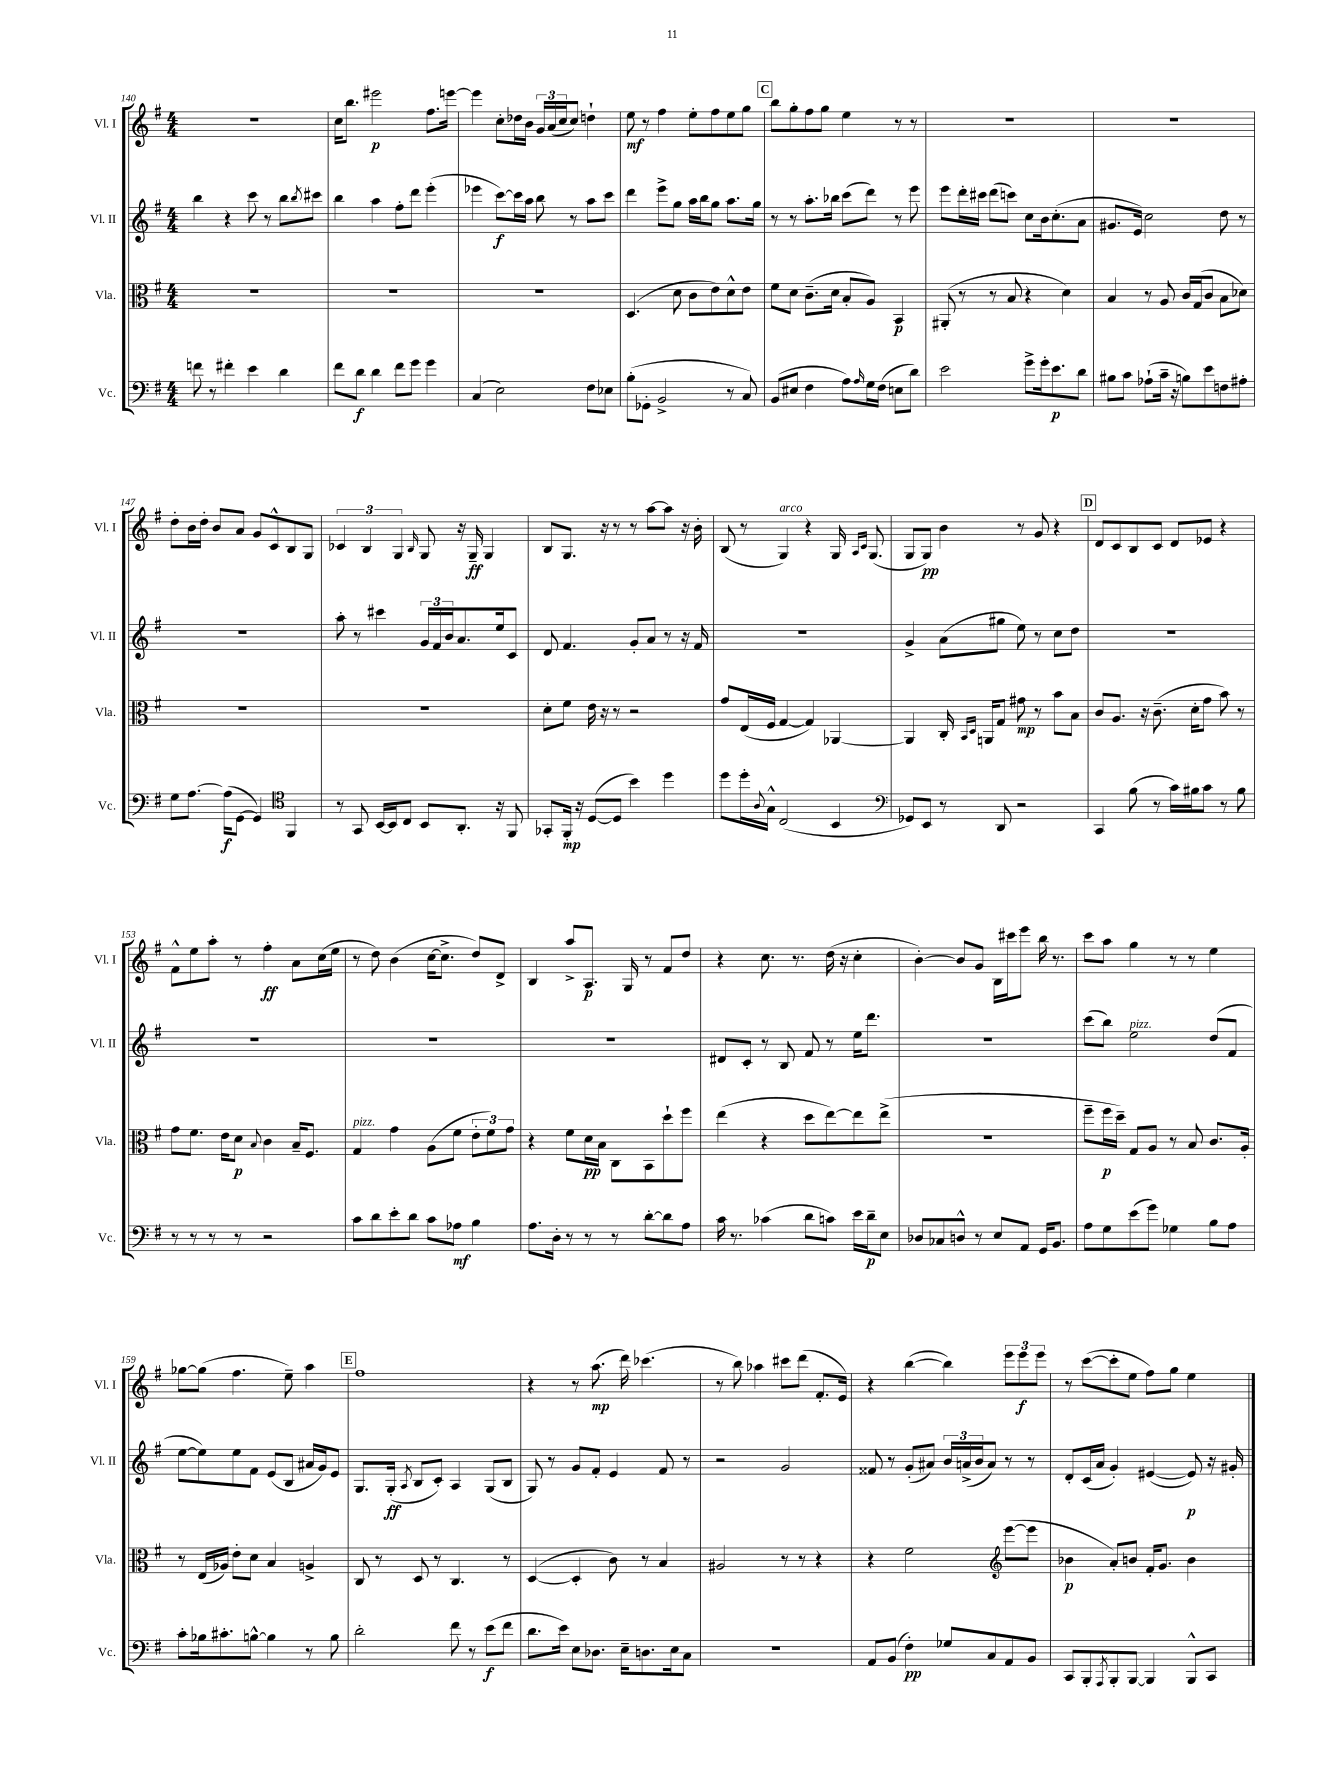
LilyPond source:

<<
\new StaffGroup <<
\new Staff = "s0" \with { instrumentName = "Vl. I" shortInstrumentName = "Vl. I" } {
    \clef treble \key g \major \numericTimeSignature \time 4/4
    R1 |
    c''16 b''8. eis'''2\p fis''8. e'''16~ |
    e'''4 c''8-. des''16 b'16 \tuplet 3/2 { g'16 a'16( c''16 } c''8) d''4-! |
    e''8\mf r8 fis''4 e''8-. fis''8 e''8 g''8 |
    \mark \markup { \box "C" } b''8 g''8-. fis''8 g''8 e''4 r8 r8 |
    R1 |
    R1 |
    d''8-. b'16 d''16-. b'8 a'8 g'8 c'8-^ b8 g8 |
    \tuplet 3/2 { ces'4 b4 g4 } \grace { b16 } g8 r16 g16--\ff g4 |
    b8 g8. r16 r8 r8 a''8~ a''8 r16 b'16-. |
    b8( r8 g4^\markup { \italic "arco" }) r4 g16 \grace { a16 c'16 } g8.( |
    g8 g8\pp) b'4 r8 g'8 r4 |
    \mark \markup { \box "D" } d'8 c'8 b8 c'8 d'8 ees'8 r4 |
    fis'8-^ e''8 a''8-. r8 fis''4-.\ff a'8 c''16( e''16 |
    r8 d''8) b'4( c''16~ c''8.-> d''8) d'8-> |
    b4 a''8-> a8.\p g16 r8 fis'8 d''8 |
    r4 c''8. r8. d''16( r16 c''4-. |
    b'4~-.) b'8 g'8 b16 cis'''16 e'''8 b''16 r8. |
    c'''8 a''8 g''4 r8 r8 e''4 |
    ges''8~ ges''8( fis''4. e''8--) a''4 |
    \mark \markup { \box "E" } fis''1 |
    r4 r8 a''8.\mp( d'''16) ces'''4.( |
    r8 b''8) aes''4 cis'''8 d'''8( fis'8.-. e'16) |
    r4 b''4~( b''4) \tuplet 3/2 { e'''8 e'''8\f e'''8 } |
    r8 c'''8~( c'''8-. e''8 fis''8) g''8 e''4 \bar "|." |
}
\new Staff = "s1" \with { instrumentName = "Vl. II" shortInstrumentName = "Vl. II" } {
    \clef treble \key g \major \numericTimeSignature \time 4/4
    b''4 r4 c'''8 r8 b''8 \acciaccatura { b''8 } cis'''8 |
    b''4 a''4 fis''8-. d'''8 e'''4-.( |
    ees'''4 c'''8~\f) c'''16 a''16 b''8 r8 a''8 c'''8 |
    d'''4 e'''8-> g''8 a''16 b''16 g''8 a''8. g''16 |
    \mark \markup { \box "C" } r8 r8 a''8.-. bes''16 c'''8( d'''8) r8 e'''8 |
    e'''8 d'''16-. cis'''16 d'''8( c'''8) c''8 b'16 c''8.-.( a'8 |
    gis'8. e'16) c''2 d''8 r8 |
    R1 |
    a''8-. r8 cis'''4 \tuplet 3/2 { g'16 fis'16 b'16 } a'8. e''16 c'8 |
    d'8 fis'4. g'8-. a'8 r8 r16 fis'16 |
    r1 |
    g'4-> a'8( gis''8 e''8) r8 c''8 d''8 |
    \mark \markup { \box "D" } R1 |
    R1 |
    R1 |
    R1 |
    dis'8 c'8-. r8 b8 fis'8 r8 e''16 d'''8. |
    R1 |
    c'''8( b''8) e''2^\markup { \italic "pizz." } d''8( fis'8 |
    e''8~ e''8) e''8 fis'8 e'8( b8 ais'16 g'16) e'8 |
    \mark \markup { \box "E" } g8. g16-.\ff( \acciaccatura { a8 } b8 c'8-.) a4 g8( b8 |
    g8) r8 g'8 fis'8-. e'4 fis'8 r8 |
    r2 g'2 |
    fisis'8 r8 g'8-.( ais'8) \tuplet 3/2 { b'16 a'16->( b'16 } a'8) r8 r8 |
    d'8-. c'16( a'16 g'4-.) eis'4~( eis'8\p) r16 gis'16-. \bar "|." |
}
\new Staff = "s2" \with { instrumentName = "Vla." shortInstrumentName = "Vla." } {
    \clef alto \key g \major \numericTimeSignature \time 4/4
    R1 |
    R1 |
    R1 |
    d4.( d'8 c'8 e'8) d'8-^ e'8 |
    \mark \markup { \box "C" } fis'8 d'8 c'8.--( d'16 b8-. a8) b,4\p |
    ais,8-.( r8 r8 b8 r4 d'4) |
    b4 r8 a8 c'16 g16( c'8 b8 des'8) |
    R1 |
    R1 |
    d'8-. fis'8 e'16 r16 r8 r2 |
    g'8 e16( fis16 g4~ g4) aes,4~ |
    aes,4 c16-. \grace { b,16 d16 } a,16 g8 gis'8\mp r8 b'8 b8 |
    \mark \markup { \box "D" } c'8 a8. r16 c'8.--( d'16-. g'8 b'8) r8 |
    g'8 fis'8. e'16 d'8\p \appoggiatura { b8 } c'4 b16-- fis8. |
    g4^\markup { \italic "pizz." } g'4 a8( fis'8 \tuplet 3/2 { e'8-. fis'8) g'8 } |
    r4 fis'8 d'16\pp b16 c8 b,8 d''8-! fis''8 |
    e''4( r4 d''8 e''8~) e''8 e''8->( |
    r1 |
    fis''8-- fis''16\p d''16--) g8 a8 r8 b8 c'8. a16-. |
    r8 e16( aes16) e'8-. d'8 b4 a4-> |
    \mark \markup { \box "E" } c8 r8 d8 r8 c4. r8 |
    d4~( d4-. c'8) r8 b4 |
    ais2 r8 r8 r4 |
    r4 fis'2 \clef treble e'''8~( e'''8 |
    bes'4\p a'8-.) b'8 fis'16-. g'8. b'4 \bar "|." |
}
\new Staff = "s3" \with { instrumentName = "Vc." shortInstrumentName = "Vc." } {
    \clef bass \key g \major \numericTimeSignature \time 4/4
    f'8 r8 fis'4-. e'4 d'4 |
    fis'8 d'8\f d'4 fis'8 g'8 g'4 |
    c4( e2) fis8 ees8 |
    b8-.( ges,8-. b,2-> r8 c8) |
    \mark \markup { \box "C" } b,8( eis8 fis4 a8) \grace { a16 } g16 fis16( e8 d'8) |
    e'2 g'8-> g'16-. e'8.\p d'8 |
    bis8 c'8 aes8-!( c'16-- r16 b8) e'8 f8 ais8-. |
    g8 a8.~ a16\f( g,8~ g,4) \clef tenor fis,4 |
    r8 g,8 b,16~ b,16 c8 b,8 a,8.-. r16 fis,8 |
    ges,8-. fis,16-.\mp r16 d8~( d8 b'4) d''4 |
    d''8 d''16-. \appoggiatura { a8 } g16-^ c2( b,4 |
    \clef bass ges,8) e,8 r8 d,8 r2 |
    \mark \markup { \box "D" } c,4 b8( r8 c'16) bis16 c'8 r8 bis8 |
    r8 r8 r8 r8 r2 |
    c'8 d'8 e'8-. d'8 c'8 aes8\mf b4 |
    a8. d16-. r8 r8 r8 d'8~-. d'8 a8 |
    c'16 r8. ces'4( d'8 c'8) e'16 d'16--\p e8 |
    des8 ces8 d8-^ r8 e8 a,8 g,16 b,8. |
    a8 g8 e'8( g'8) ges4 b8 a8 |
    c'8-. bes16 cis'8.-. b8~-^ b4 r8 b8 |
    \mark \markup { \box "E" } d'2-. fis'8 r8 e'8\f( fis'8 |
    d'8. e'16) e8 des8. e16-- d8. e16 c8 |
    r1 |
    a,8 b,8( fis4-.\pp) ges8 c8 a,8 b,8 |
    c,8 b,,8-. \acciaccatura { a,,8 } b,,8-. b,,8~ b,,4 b,,8-^ c,8 \bar "|." |
}
>>
>>
\layout { \context { \Score currentBarNumber = #140 } }
